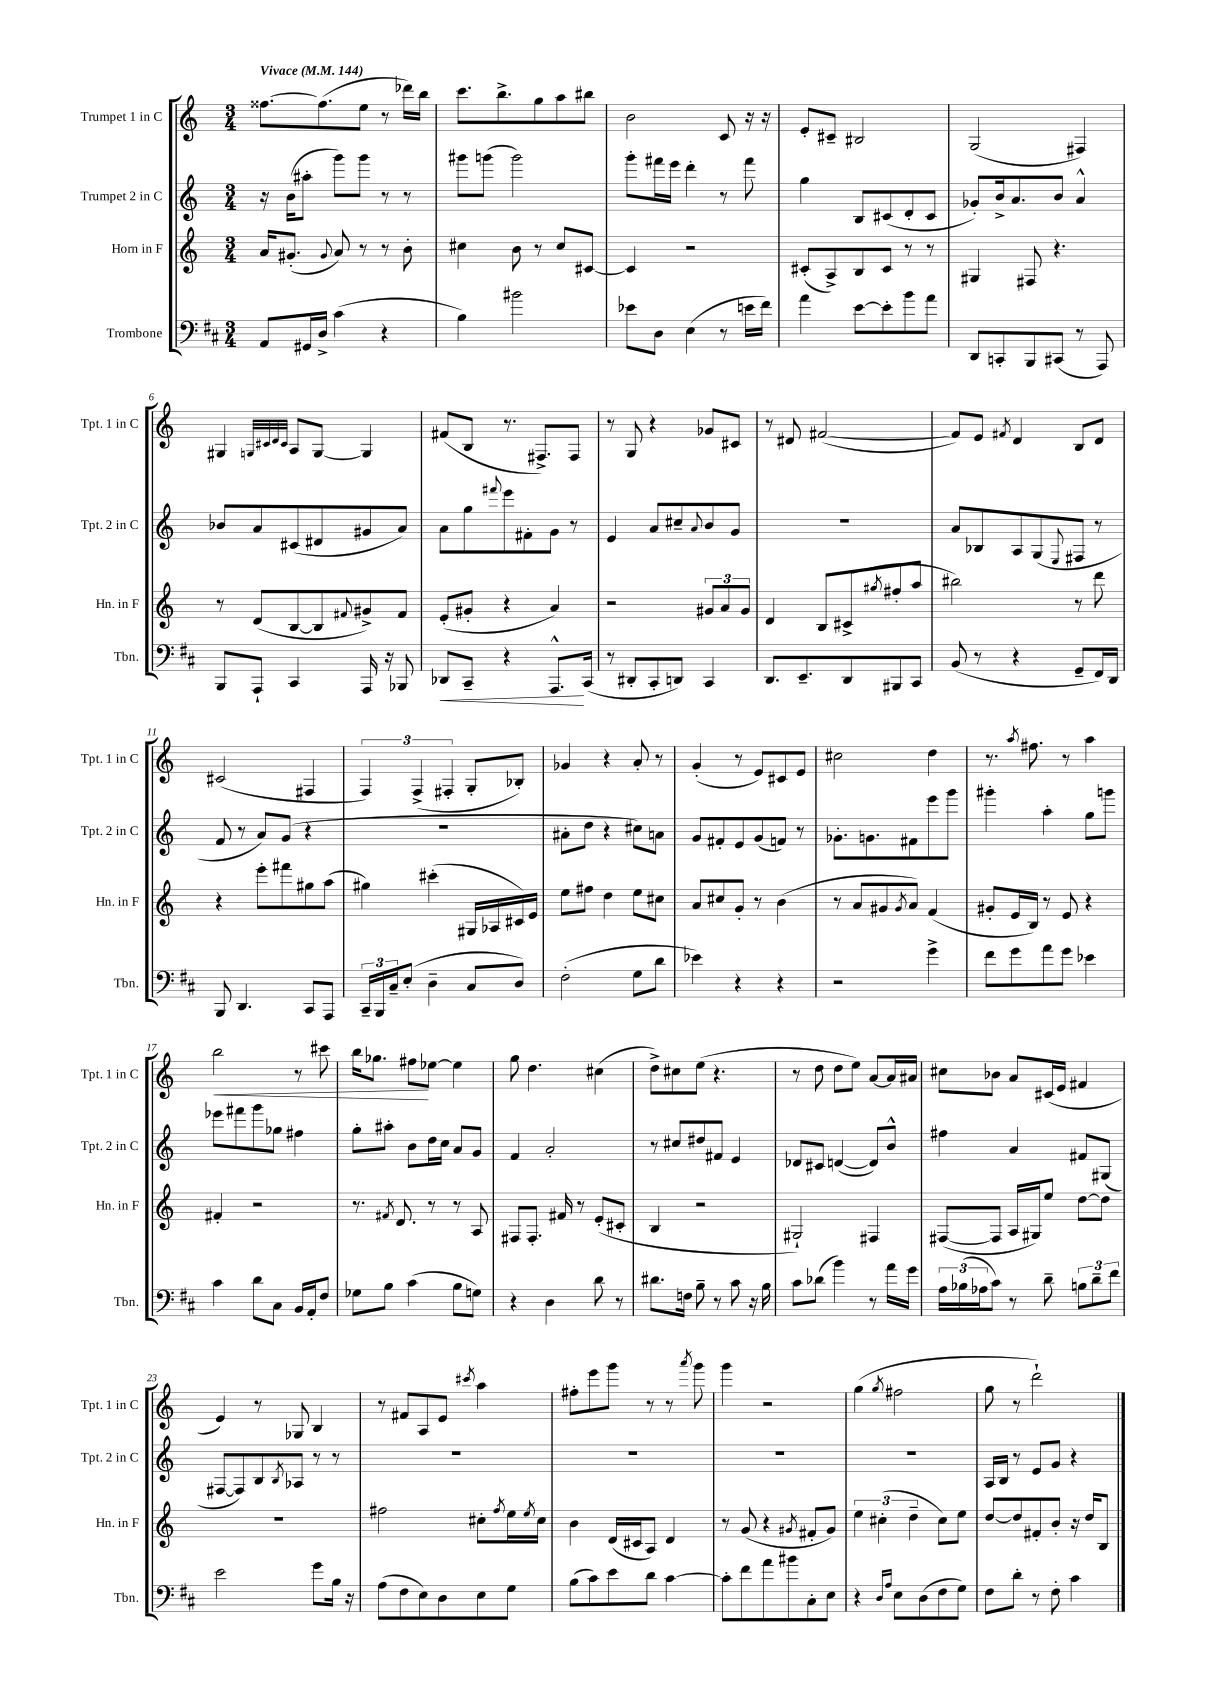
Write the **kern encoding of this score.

**kern	**dynam	**kern	**kern	**kern	**dynam
*part4	*part4	*part3	*part2	*part1	*part1
*staff4	*staff4	*staff3	*staff2	*staff1	*staff1
*I"Trombone	*	*I"Horn in F	*I"Trumpet 2 in C	*I"Trumpet 1 in C	*
*I'Tbn.	*	*I'Hn. in F	*I'Tpt. 2 in C	*I'Tpt. 1 in C	*
*clefF4	*	*clefG2	*clefG2	*clefG2	*
*k[f#c#]	*	*k[]	*k[]	*k[]	*
*M3/4	*	*M3/4	*M3/4	*M3/4	*
*MM144	*	*MM144	*MM144	*MM144	*
=1	=1	=1	=1	=1	=1
!	!	!	!	!LO:TX:a:B:t=Vivace	!
8AA/L	.	16a/KL	16r	[8.ff##X\L	.
.	.	(8.g#X'/J	(16b\KL	.	.
16GG#X/L	.	.	8aa#X'\J	.	.
16D^/JJ	.	.	.	(8.ff##\]	.
.	.	8qqg#/	.	.	.
(4c#\	.	8a/)	8ggg\L)	.	.
.	.	8r	8ggg\J	8ee\J	.
4r	.	8r	8r	8r	.
.	.	8b'\	8r	16ddd-X\LL)	.
.	.	.	.	16bb\JJ	.
=2	=2	=2	=2	=2	=2
4B\)	.	4cc#X\	8ggg#X\L	8.ccc\L	.
.	.	.	(8gggn\J	.	.
.	.	.	.	8.bb^\	.
2b#X\	.	8b\	2ggg\)	.	.
.	.	8r	.	8gg\	.
.	.	8cc#/L	.	8aa\	.
.	.	[8c#X/J	.	8bb#X\J	.
=3	=3	=3	=3	=3	=3
8e-X\L	.	4c#/]	8ggg'\L	2b\	.
8D\J	.	.	16fff#X\L	.	.
.	.	.	16eee\JJ	.	.
(4E\	.	2r	4ddd'\	.	.
8r	.	.	8r	8c/	.
16en\LL	.	.	8fff#\	16r	.
16f#\JJ)	.	.	.	16r	.
=4	=4	=4	=4	=4	=4
4a\	.	(8c#X'/L	4gg\	8e'/L	.
.	.	8A^/)	.	8c#X~/J	.
[8e\L	.	8B/	8B/L	2B#X/	.
8e'\]	.	8c#/J	(8c#X/	.	.
8b\	.	8r	8d'/	.	.
8a\J	.	8r	8c#/J	.	.
=5	=5	=5	=5	=5	=5
8DD/L	.	4G#X/	8g-X'/L)	(2G/	.
8CCn'/	.	.	16b^/k	.	.
.	.	.	8.a/	.	.
8BBB/	.	8F#X/	.	.	.
(8CC#X/J	.	4.r	8b/J	.	.
8r	.	.	4a^^/	4F#X/)	.
8AAA/)	.	.	.	.	.
!!LO:LB:g=z
=6	=6	=6	=6	=6	=6
8BBB/L	.	8r	8b-X/L	4G#X/	.
8AAA`/J	.	(8d/L	8a/	.	.
.	.	.	.	32qqGn/LLL	.
.	.	.	.	32qqc#X/	.
.	.	.	.	32qqd/	.
.	.	.	.	32qqc#/JJJ	.
4CC#/	.	[8B/	(8c#X/	8A/L	.
.	.	8B/]	8d#X/	[8G/J	.
.	.	8qqf#X/	.	.	.
16AAA/	.	8g#X^/)	8g#X/	4G/]	.
16r	.	.	.	.	.
8BBB-X/	.	8f#/J	8a/J)	.	.
=7	=7	=7	=7	=7	=7
!	!LO:HP:b	!	!	!	!
8DD-X/L	<	(8e'/L	8a\L	(8f#X/L	.
8CC#~/J	.	8g#X'/J	8gg\	8B/J	.
.	.	.	8qqfff#X/	.	.
4r	.	4r	8eee\	8.r	.
.	.	.	8f#X'\	.	.
.	.	.	.	8.F#X^/L)	.
8.AAA^^/L	.	4a/)	8g\J	.	.
.	.	.	8r	8F#/J	.
(16CC#/Jk	[	.	.	.	.
=8	=8	=8	=8	=8	=8
8r	.	2r	4e/	8r	.
8DD#X'/L	.	.	.	8G/	.
8CC#'/	.	.	8a/L	4r	.
8DDn/J)	.	.	8cc#X~/	.	.
.	.	.	8qqa/	.	.
4CC#/	.	12g#X/L	8b/	8g-X/L	.
.	.	12a/	.	.	.
.	.	.	8g/J	8c#X/J	.
.	.	12g#/J	.	.	.
=9	=9	=9	=9	=9	=9
8.DD/L	.	4d/	2.r	8r	.
.	.	.	.	8d#X/	.
8.EE~/	.	.	.	.	.
.	.	8B/L	.	([2f#X/	.
8DD/	.	(8c#X^/	.	.	.
.	.	8qgg#X/	.	.	.
8BBB#X/	.	8ff#X'/	.	.	.
8CC#/J	.	8aa/J	.	.	.
=10	=10	=10	=10	=10	=10
(8BB/	.	2bb#X\)	8a/L	8f#/L])	.
8r	.	.	8B-X/	8e/J	.
.	.	.	.	8qf#X/	.
4r	.	.	8A/	4d/	.
.	.	.	(8G/	.	.
.	.	.	8qqE/	.	.
8GG~/L	.	8r	8F#X/J	8B/L	.
16FF#/L)	.	8ddd\	8r	8d/J	.
16DD/JJ	.	.	.	.	.
!!LO:LB:g=z
=11	=11	=11	=11	=11	=11
8BBB/	.	4r	8f/	(2c#X/	.
4.DD/	.	.	8r	.	.
.	.	8eee'\L	8a/L)	.	.
.	.	8fff#X\	(8g/J	.	.
8CC#/L	.	8gg#X\	4r	4F#X/	.
8AAA/J	.	(8aa\J	.	.	.
=12	=12	=12	=12	=12	=12
24CC#~/LL	.	4gg#X\)	2.r	6F/)	.
24BBB/	.	.	.	.	.
24C#~/J	.	.	.	.	.
(8E'/J	.	.	.	.	.
.	.	.	.	(6F^/	.
4D~\	.	(4ccc#X'\	.	.	.
.	.	.	.	6F#X'/	.
8C#/L	.	16G#X/LL	.	8G'/L	.
.	.	16A-X/	.	.	.
8D/J)	.	16c#X/)	.	8B-X'/J)	.
.	.	16e/JJ	.	.	.
=13	=13	=13	=13	=13	=13
(2F#'\	.	8ee\L	8a#X'\L	4g-X/	.
.	.	8ff#X\J	8dd\J	.	.
.	.	4dd\	4r	4r	.
8G\L	.	8ee\L	8cc#X\L)	8a'/	.
8d\J	.	8cc#X\J	8an\J	8r	.
=14	=14	=14	=14	=14	=14
4e-X\)	.	8a/L	8g/L	(4g'/	.
.	.	8cc#X/	8f#X'/	.	.
4r	.	8g'/J	8e/	8r	.
.	.	8r	(8g/	8e/L)	.
4r	.	(4b\	8fn/J)	8c#X/	.
.	.	.	8r	8e/J	.
=15	=15	=15	=15	=15	=15
2r	.	8r	8.g-X'\L	2cc#X\	.
.	.	8a/L	.	.	.
.	.	.	8.gn\	.	.
.	.	8g#X/	.	.	.
.	.	8qg#/	.	.	.
.	.	8a/J)	8f#X\	.	.
4g^\	.	(4f/	8eee\	4dd\	.
.	.	.	8ggg\J	.	.
=16	=16	=16	=16	=16	=16
8f#\L	.	8g#X'/L	4ggg#X'\	8.r	.
8g\	.	16e/L	.	.	.
.	.	.	.	8qaa/	.
.	.	16B/JJ)	.	8.ff#X\	.
8a\	.	8r	4aa'\	.	.
8g\J	.	8e/	.	8r	.
4e-X\	.	4r	8gg\L	4aa\	.
.	.	.	8gggn\J	.	.
!!LO:LB:g=z
=17	=17	=17	=17	=17	=17
!	!	!	!	!	!LO:HP:b
4c#\	.	4f#X'/	8eee-X\L	2bb\	<
.	.	.	8fff#X\	.	.
8d\L	.	2r	8ggg\	.	.
8C#\J	.	.	8gg-X\J	.	.
16BB/LL	.	.	4ff#X\	8r	.
16AA'/J	.	.	.	.	.
8F#/J	.	.	.	8ccc#X\	.
=18	=18	=18	=18	=18	=18
8G-X\L	.	8.r	8gg'\L	16bb\KL	.
.	.	.	.	8.gg-X\J	.
8B\J	.	.	8aa#X'\J	.	.
.	.	8qf#X/	.	.	.
.	.	8.d/	.	.	.
(4c#\	.	.	8b\L	8ff#X\L	.
.	.	8r	16dd\L	[8ee-X\J	[
.	.	.	16cc\JJ	.	.
8B\L	.	8r	8a/L	4ee-\]	.
8Gn\J)	.	8A/	8g/J	.	.
=19	=19	=19	=19	=19	=19
4r	.	8F#X/L	4f/	8gg\	.
.	.	8.F#'/J	.	4.dd\	.
4D\	.	.	2a'/	.	.
.	.	16f#X/	.	.	.
.	.	8r	.	.	.
8d\	.	(8e'/L	.	(4cc#X\	.
8r	.	8c#X'/J	.	.	.
=20	=20	=20	=20	=20	=20
8.d#X\L	.	4B/	8r	8dd^\L)	.
.	.	.	8cc#X/L	8cc#X\	.
16Fn\Jk	.	.	.	.	.
8B~\	.	2r	8dd#X/	(8ee\J	.
8r	.	.	8f#X/J	4.r	.
8c#\	.	.	4e/	.	.
16r	.	.	.	.	.
16B\	.	.	.	.	.
=21	=21	=21	=21	=21	=21
8c#\L	.	2G#X`/)	8d-X/L	8r	.
(8d-X\J	.	.	8c#X/J	8dd\	.
4b\)	.	.	([4dn/	8dd\L	.
.	.	.	.	8ee\J)	.
8r	.	4F#X/	8d/L])	[8a/L	.
16a\LL	.	.	8b^^/J	16a/L]	.
16g\JJ	.	.	.	16a#X/JJ	.
=22	=22	=22	=22	=22	=22
24A\LL	.	([8F#X/L	4ff#X\	8cc#X\L	.
(24B-X\	.	.	.	.	.
24A-X\J	.	.	.	.	.
8c#\J)	.	8F#/J]	.	8b-X\J	.
8r	.	16A/LL	4a/	8a/L	.
.	.	16G#X/J)	.	.	.
8d~\	.	8ee/J	.	(16c#X/L	.
.	.	.	.	16e/JJ	.
12Bn\L	.	[8dd\L	8f#X/L	4f#X/	.
12d~\	.	.	.	.	.
.	.	8dd\J]	(8G#X/J	.	.
12f#\J	.	.	.	.	.
!!LO:LB:g=z
=23	=23	=23	=23	=23	=23
2e\	.	2.r	[8F#X/L	4e/)	.
.	.	.	8F#/])	.	.
.	.	.	8B/	8r	.
.	.	.	8qB/	.	.
.	.	.	8A-X/J	8G-X/	.
8g\L	.	.	8r	4B/	.
16B\Jk	.	.	8r	.	.
16r	.	.	.	.	.
=24	=24	=24	=24	=24	=24
(8A\L	.	2ff#X\	2.r	8r	.
8F#\	.	.	.	8f#X/L	.
8E\)	.	.	.	8A/	.
8D\	.	.	.	8e/J	.
.	.	.	.	8qccc#X/	.
8E\	.	8cc#X'\L	.	4aa\	.
.	.	8qff#/	.	.	.
8G\J	.	16ee\L	.	.	.
.	.	8qee/	.	.	.
.	.	16cc#\JJ	.	.	.
=25	=25	=25	=25	=25	=25
(8B\L	.	4b\	2.r	8ff#X'\L	.
8c#\)	.	.	.	8eee\	.
8e\	.	(16d/LL	.	8ggg\J	.
.	.	16c#X/J	.	.	.
8d\J	.	8A/J)	.	8r	.
[4c#\	.	4d/	.	8r	.
.	.	.	.	8qaaa/	.
.	.	.	.	8ggg\	.
=26	=26	=26	=26	=26	=26
8c#'\L]	.	8r	2.r	4ggg\	.
8f#\	.	(8g/	.	.	.
8a\	.	4r	.	2r	.
8b#X\	.	.	.	.	.
.	.	8qg#X/	.	.	.
8C#'\	.	8f#X'/L	.	.	.
8E\J	.	8g#/J)	.	.	.
=27	=27	=27	=27	=27	=27
4r	.	6ee\	2.r	(4gg\	.
.	.	(6cc#X'\	.	.	.
16qqD/LL	.	.	.	.	.
16qqA/JJ	.	.	.	8qgg/	.
8E\L	.	.	.	2ff#X\	.
.	.	6dd~\	.	.	.
(8D\	.	.	.	.	.
8F#\	.	8cc#\L)	.	.	.
8G\J)	.	8ee\J	.	.	.
=28	=28	=28	=28	=28	=28
8F#\L	.	[8dd/L	16A/LL	8gg\	.
.	.	.	16B/JJ	.	.
8d'\J	.	8dd/]	8r	8r	.
8r	.	8f#X'/	8e/L	2ddd`\)	.
8F#'\	.	8b'/J	8g/J	.	.
4c#\	.	16r	4r	.	.
.	.	16dd/KL	.	.	.
.	.	8B/J	.	.	.
==	==	==	==	==	==
*-	*-	*-	*-	*-	*-
